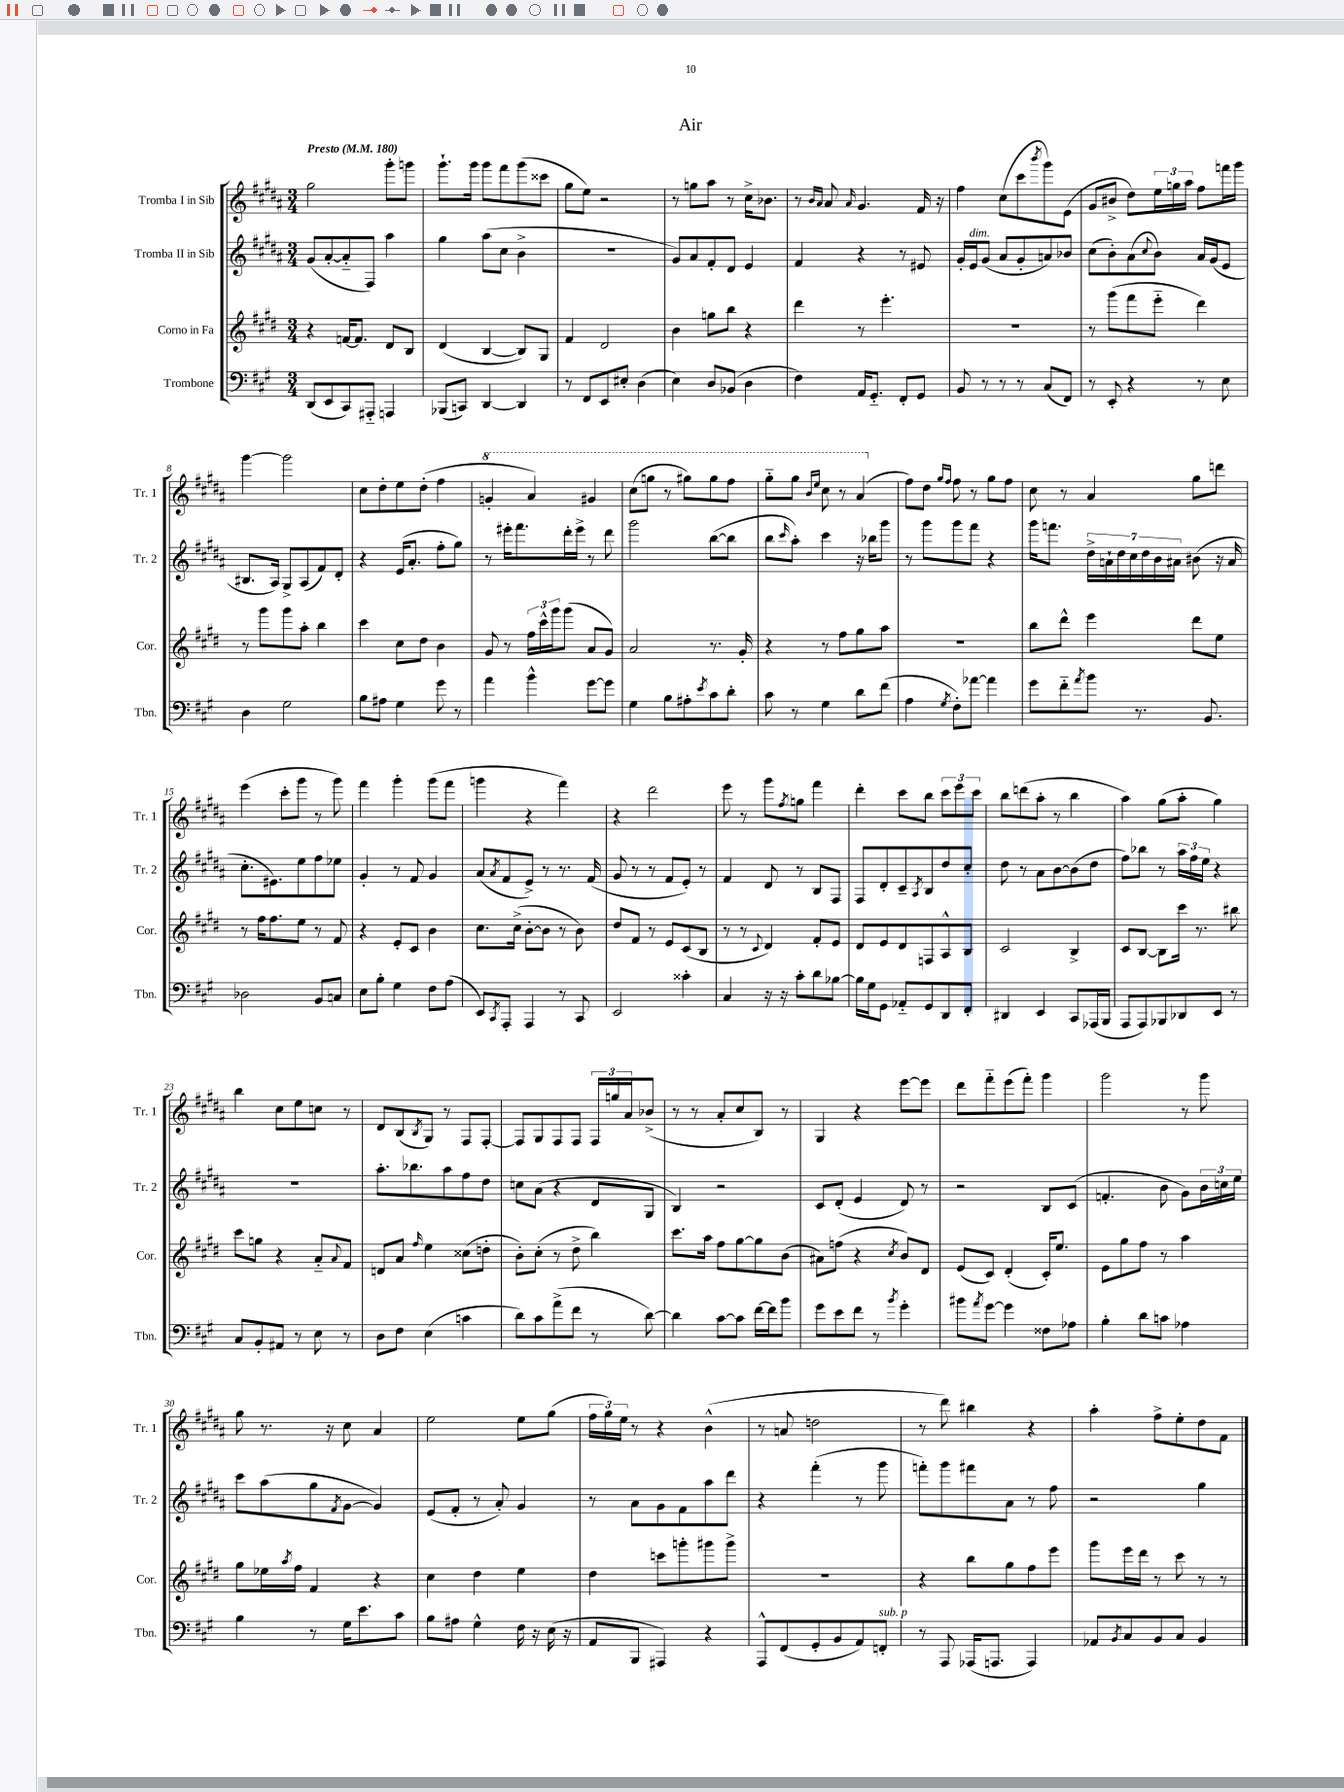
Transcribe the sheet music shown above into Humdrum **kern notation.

**kern	**kern	**kern	**kern
*staff4	*staff3	*staff2	*staff1
*clefF4	*clefG2	*clefG2	*clefG2
*k[f#c#g#]	*k[f#c#g#d#]	*k[f#c#g#d#a#]	*k[f#c#g#d#a#]
*M3/4	*M3/4	*M3/4	*M3/4
*MM180	*MM180	*MM180	*MM180
(8DD	4r	(8g#	2gg#
8EE	.	[8a#'	.
8CC#)	[16f	8a#'~]	.
.	8.f]	.	.
8AAA#'~	.	8F#)	.
4AAA	8d#	4aa#	8ggg#'
.	8B	.	8ggg
=	=	=	=
(8BBB-	(4d#	4gg#	8.ggg#`
8CC)	.	.	.
.	.	.	16ggg#
[4DD	[4B	(8aa#	8ggg#
.	.	8cc#	8fff#
4DD]	8B])	4b^	(8ggg#
.	8G#	.	8ccc##
=	=	=	=
8r	4f#	2.r	8gg#
8FF#	.	.	8ee)
8EE	2d#	.	2r
8E#'	.	.	.
(4D	.	.	.
=	=	=	=
4E)	4b	8g#)	8r
.	.	8a#	8gg
8D	8gg	8f#'	8aa#
(8BB-	8bb	8d#	8r
4D	4r	4e	16cc#^
.	.	.	8.b-
=	=	=	=
4F#)	4ddd#	4f#	8r
.	.	.	16qqb
.	.	.	16qqa#
.	.	.	8a#
.	.	.	16qqa#
16AA	8r	4r	4.g#
8.GG#'~	.	.	.
.	4.eee'	.	.
8FF#'	.	8r	.
8GG#	.	8e#	16f#
.	.	.	16r
=	=	=	=
8BB	2.r	16g#'	4ff#
.	.	16e	.
8r	.	(8g#	.
8r	.	8a#	(8cc#
8r	.	8g#'	8ccc#
.	.	.	8qbbb
(8C#	.	8a)	8ggg#)
8FF#)	.	8b-	(8e
=	=	=	=
8r	8r	(8cc#	8g#
8EE'	(8ggg#	8b')	8b#^
4r	8fff#	(8a#	8dd#)
.	.	8qqcc#	.
.	8eee'~	8b)	24ee
.	.	.	24gg
.	.	.	24aa#
8r	4ddd#)	16a#	8ff#
.	.	(16g#	.
8E	.	8e	16fff
.	.	.	16ggg#
=	=	=	=
4D	8r	8.B#	[4ggg#
.	8ggg#	.	.
.	.	16A#)	.
2G#	8ggg#	8G#^	2ggg#]
.	8aa'	(8A#	.
.	4bb	8f#)	.
.	.	8d#'	.
=	=	=	=
8B	4ccc#	4r	8cc#
8A#	.	.	8dd#'
4G#	8cc#	(16e	8ee
.	.	8.a#'	.
.	8dd#	.	(8dd#'
8g#	4b	8ff#'	4ff#
8r	.	8gg#)	.
=	=	=	=
4a	8g#	8r	4gg'
.	8r	16eee#'	.
.	.	8.fff#	.
4b^^	24ff#	.	4aa#)
.	24ccc#^^	.	.
.	24ggg#	.	.
.	(8ggg#	16ddd#'	.
.	.	16eee#^	.
[8g#	8a	8r	4gg#
8g#]	8g#)	8ddd#	.
=	=	=	=
4G#	2a	2ggg#	(8ccc#
.	.	.	8ggg
8B	.	.	8r
8A#'	.	.	8ggg#)
8qe	.	.	.
8c#	8.r	([8bb	8ggg#
8d'	.	8bb]	8fff#
.	16g#'	.	.
=	=	=	=
8c#	4r	8bb	8ggg#'~
.	.	16qqccc#	.
8r	.	8aa#')	8ggg#
.	.	.	16qqbb
.	.	.	16qqeee
4G#	8r	4ccc#	8ccc#
.	8ff#	.	8r
8d	8gg#	16r	(4aa#
.	.	16bb-	.
(8f#	8aa	8ggg#	.
=	=	=	=
4A	2.r	8r	8ff#)
.	.	8ggg#	8dd#
.	.	.	16qqgg#
8qG#	.	.	16qqff#
8F#')	.	8ggg#	8ff#
[8a-	.	8fff#	8r
4a-]	.	4r	8gg#
.	.	.	8ff#
=	=	=	=
8g#	8bb	16ggg#	8cc#
.	.	8.fff	.
8f#'~	8ddd#^^	.	8r
8qa	.	.	.
8b	4eee	28dd#^	4a#
.	.	28a`	.
.	.	28dd#	.
.	.	28cc#	.
8.r	.	.	.
.	.	28dd#	.
.	.	28b	.
.	.	28a#	.
.	8ddd#	(8b#	8gg#
8.BB	.	.	.
.	8ee	16r	8ddd
.	.	16a#	.
=	=	=	=
2D-	8r	8.cc#'	(4eee
.	16ff#	.	.
.	8.ff#	8.e#)	.
.	.	.	8ccc#'
.	8ee	8ee	8ggg#
8BB	8r	8ff#	8r
8C	8f#	8ee-	8ggg#)
=	=	=	=
8E	4r	4g#'	4fff#
8B'	.	.	.
4G#	8e'	8r	4ggg#'
.	8c#	8f#	.
8F#	4b	4g#	(8ggg#
(8A	.	.	8fff#
=	=	=	=
8EE)	8.cc#	(8a#	4ggg
8qCC#	.	8qa#	.
8AAA'	.	8f#	.
.	(16cc#^	.	.
4AAA	[8b'	8e^)	4r
.	8b]	8r	.
8r	8r	8.r	4fff#)
8CC#	8b)	.	.
.	.	(16f#	.
=	=	=	=
2EE	8dd#	8g#	4r
.	8f#	8r	.
.	8r	8r	2ddd#
.	8e	8f#	.
4c##'	(8c#	8e')	.
.	8B	8r	.
=	=	=	=
4C#	8r	4f#	8eee
.	8r	.	8r
.	8qqc#	.	.
16r	4d#)	8d#	8ggg#
16r	.	.	.
.	.	.	8qff#
8c#'	.	8r	8gg
8d	8f#'	8B	4fff#
[8B-	8e	8F#	.
=	=	=	=
16B-]	8d#	8F#	4ddd#'
16G#	.	.	.
8GG#	8e	8d#'	.
8AA-'~	8d#	8c#~	8ccc#
.	.	8qA#	.
8GG#	8F	8B	8bb
8DD	8A^^	8dd#	12ccc#
.	.	.	12eee
8FF#'	8B	8cc#'	.
.	.	.	12ccc#
=	=	=	=
4DD#	2c#	8dd#	8bb
.	.	8r	(8ddd
4EE	.	8a#	8aa#'
.	.	[8b	8r
8CC#	4B^	(8b]	4bb
(16AAA-	.	8dd#	.
16BBB	.	.	.
=	=	=	=
8AAA	8c#	8ff#)	4aa#)
8AAA)	[8B	8bb-	.
8BBB-	8B]	8r	(8gg#
8DD-	16ccc#	24aa#	8aa#'
.	.	24ff#	.
.	8.r	.	.
.	.	24ee	.
8EE	.	4r	4gg#)
8r	8bb#	.	.
=	=	=	=
8C#	8ccc#	2.r	4bb
8BB'	8gg	.	.
8AA#	4r	.	8cc#
8r	.	.	8ee
8E	8a'~	.	8cc
.	8qqa	.	.
8r	8f#	.	8r
=	=	=	=
8D	8d	8.aa#'	8d#
8F#	8a	.	(8B
.	.	8.bb-	.
.	16qqff#	.	8qB
(4E	4ee	.	8G#)
.	.	8aa#	8r
4c	(8cc##	8ff#	8F#
.	8dd'	8dd#	[8F#'
=	=	=	=
8d)	8b')	8cc	8F#]
8c#	(8cc#'	(8a#	8G#
(8a^	8r	4r	8F#
8f#	8dd#^	.	8F#
8r	4bb)	8d#	24F#
.	.	.	24gg
.	.	.	24a#
[8d)	.	8G#	(8b-^
=	=	=	=
4d]	8.ccc#	4B)	8r
.	.	.	8r
.	16aa	.	.
[8c#	8ff#	2r	8a#'
8c#]	[8gg#	.	8cc#
[16f#	8gg#]	.	8B)
16f#]	.	.	.
8b	(8b	.	8r
=	=	=	=
8g#	8a#)	8c#	4G#
8e	(8ff	(8d#'	.
8f#	4r	4e	4r
8r	.	.	.
8qb	8qcc#	.	.
4g#'	8b)	8d#)	[8eee
.	8d#	8r	8eee]
=	=	=	=
8b#	(8e	2r	8ddd#
8qa	.	.	.
[8g#	8c#)	.	8fff#'~
4g#]	(4d#'	.	(8eee
.	.	.	8fff#')
8F##	16c#')	8B	4ggg#
.	8.ee	.	.
8A-	.	(8c#	.
=	=	=	=
4B'	8e	4.f'	2ggg#
.	8gg#	.	.
8d	8ff#	.	.
8c	8r	8b	.
4A-	4aa	8g#)	8r
.	.	24b	8ggg#
.	.	24cc	.
.	.	24ee	.
=	=	=	=
4B	8gg#	8ccc#	8gg#
.	16ee-	(8aa#	8.r
.	8qaa	.	.
.	16ff#	.	.
8r	4f#	8gg#	.
.	.	.	16r
.	.	8qf#	.
16G#	.	[8g#	8cc#
8.e	.	.	.
.	4r	4g#])	4a#
8c#	.	.	.
=	=	=	=
8B	4cc#	(8e	2ee
8A#	.	8f#'	.
4G#^^	4dd#	8r	.
.	.	8a#')	.
16F#	4ee	4g#	8ee
16r	.	.	.
(16E	.	.	(8gg#
16r	.	.	.
=	=	=	=
8AA	4dd#	8r	24ff#
.	.	.	24gg#)
.	.	.	24ee
8BBB	.	8a#	8r
4AAA#)	8ccc	8g#	4r
.	8ggg'	8f#	.
4r	8ggg#	8aa#	(4b^^
.	8ggg#^	8ddd#	.
=	=	=	=
8AAA^^	2.r	4r	8r
(8FF#	.	.	8a
8GG#'	.	(4fff#'	2dd
8BB	.	.	.
8AA)	.	8r	.
8FF'	.	8ggg#	.
=	=	=	=
8r	4r	8fff')	8r
8AAA	.	8ggg#	8ddd#)
(16AAA-	8bb	8fff#	4bb#
8.AAA	.	.	.
.	8gg#	8a#	.
4AAA)	8ff#	8r	4r
.	8eee	8ff#	.
=	=	=	=
8AA-	8ggg#	2r	4aa#'
8qBB	.	.	.
8C#	16eee	.	.
.	16ddd#	.	.
8BB	8r	.	8ff#^
8C#	8ccc#	.	8ee'
4BB	8r	4gg#	8dd#
.	8r	.	8f#
==	==	==	==
*-	*-	*-	*-
